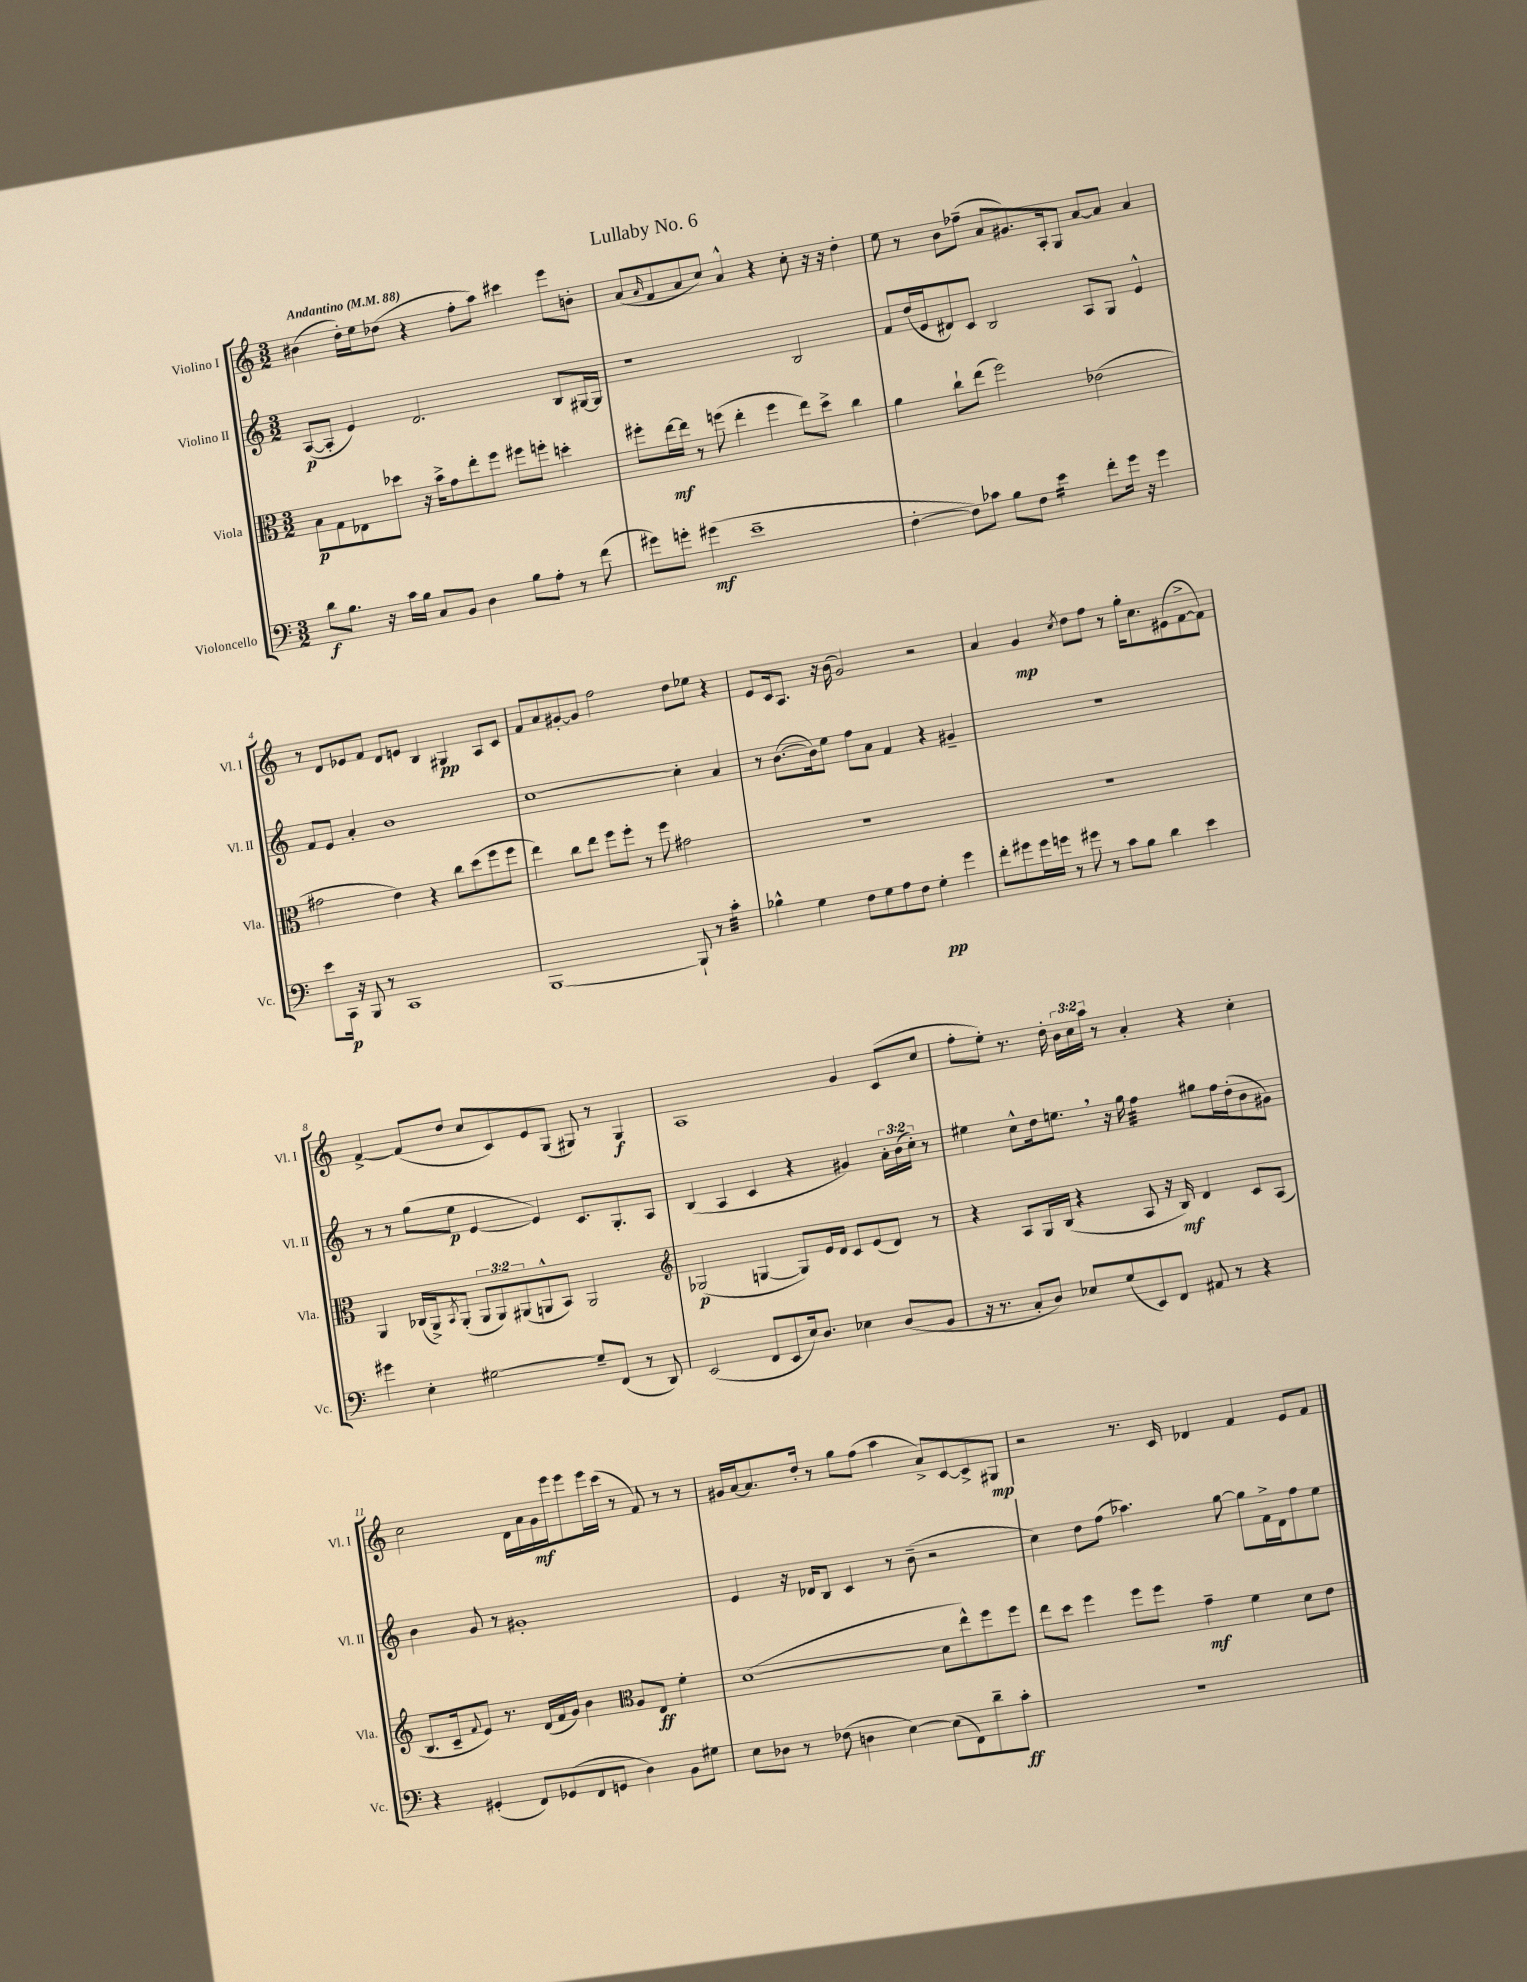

**kern	**kern	**kern	**kern
*staff4	*staff3	*staff2	*staff1
*clefF4	*clefC3	*clefG2	*clefG2
*k[]	*k[]	*k[]	*k[]
*M3/2	*M3/2	*M3/2	*M3/2
*MM88	*MM88	*MM88	*MM88
8d\L	8B\L	([8A/L	(4b#\
8.B\J	8G\	8A'/]J	.
.	8E-\	4e/)	16dd'\LL)
16r	.	.	16ee\J
16c\LL	8dd-\J	.	(8dd-\J
16B\JJ	.	.	.
8C/L	16r	2.d/	4r
.	16b^\LK	.	.
8BB/J	8g\	.	.
4D\	8ee'\	.	8ff'\L
.	8ff\J	.	8aa\J)
8B\L	8ff#\L	.	4ccc#\
8A'\J	8ff'\J	.	.
8r	4dd'\	8B/L	8eee\L
(8f\	.	[16G#/L	8b'\J
.	.	16G#/]JJ	.
=	=	=	=
8g#\L)	8ff#'\L	1r	(8a/L
.	.	.	16qqa/
8g'\J	[16ee\L	.	8f/
.	16ee\]JJ	.	.
(4g#\	8r	.	8a/
.	(8ff\	.	8cc/J)
1e~	4ee'\	.	4a^^/
.	4ff\	.	4r
.	8ee\L)	2B/	8cc'\
.	8dd^\J	.	16r
.	.	.	16r
.	4cc\	.	4dd'\
=	=	=	=
[4F'\	4a\	8f/L	8ee\
.	.	(16dd/L	8r
.	.	16e/J	.
8F\]L)	8cc`\L	8d#/)	8b\L
8c-\J	(8ee\J	8c/J	(8ff-~\J
8B\L	2ff\)	2B/	8a/L
8F\J	.	.	8.g#/)
4e\	.	.	.
.	.	.	16A'/k
.	.	.	8G/J
8f'\L	(2e-\	8A/L	[8a/L
16g\Jk	.	8G/J	8a/]J
16r	.	.	.
4g\	.	4e^^/	4a/
=	=	=	=
8e\L	2g#\	8f/L	8r
16CC\Jk	.	8e/J	8d/L
16r	.	.	.
8BBB/	.	4a'/	8e-/
8r	.	.	8f/J
1CC	4e\)	1b	8d/L
.	.	.	8e/J
.	4r	.	4B/
.	8cc\L	.	4G#/
.	(8dd\	.	.
.	8ff\	.	8A/L
.	8ff\J	.	8c/J
=	=	=	=
[1BBB	4ee\)	[1cc	8f/L
.	.	.	8a/
.	8cc\L	.	[8g#'/
.	8ee\J	.	8g#/]J
.	8ff\L	.	2ff\
.	8ff'\J	.	.
.	8r	.	.
.	8ff\	.	.
8BBB`/]	2g#\	4cc'\]	8dd\L
8r	.	.	8ee-\J
4c'\	.	4a/	4r
=	=	=	=
4B-^^\	1.r	8r	8e/L
.	.	([8.b\L	16c/k
.	.	.	8.A/J
4G\	.	.	.
.	.	16b\]k)	.
.	.	8ee\J	16r
.	.	.	(16b\
8F\L	.	8ff\L	2g/)
8G\	.	8a\J	.
8A\	.	4f/	.
8F\J	.	.	.
4G'\	.	4r	2r
4g\	.	4g#~/	.
=	=	=	=
8f'\L	1.r	1.r	4a/
8g#\	.	.	.
16g#\L	.	.	4g/
16g\JJ	.	.	.
8r	.	.	.
.	.	.	8qcc/
8g#\	.	.	8dd\L
8r	.	.	8ff\J
8c\L	.	.	8r
8B\J	.	.	16gg'\LK
.	.	.	8.cc\
4d\	.	.	.
.	.	.	(8e#\
4e\	.	.	[8f^\
.	.	.	8f\]J)
=	=	=	=
4g#\	4AA/	8r	[4f^/
.	.	8r	.
4E'\	(16C-/LL	(8gg\L	(8f/]L
.	16AA^/J)	.	.
.	8qBB/	.	.
.	(8AA'/J	8ee\J	8dd/J
[2G#\	12AA/L	[4e/	8cc/L
.	12AA/)	.	.
.	.	.	8c/)
.	(12AA#/	.	.
.	8AA^^/	4e/])	8e/
.	8BB/J)	.	(8G/J
8G#~/]L	2AA/	8.c/L	8G#/)
(8FF/J	.	.	8r
.	.	8.G'/	.
8r	.	.	4G#/
8DD/)	.	8A/J	.
=	=	=	=
*	*clefG2	*	*
(2EE/	(2G-/	(4B/	1A
.	.	4A/	.
8FF/L	[4G/	4c/	.
8EE/	.	.	.
16E/k)	8G/]L)	4r	.
8.D/J	.	.	.
.	16e/L	.	.
.	16d/JJ	.	.
4E-\	8c/L	4g#/)	4g/
.	(8e/	.	.
(8D/L	8d/J)	24a'\LL	(8c/L
.	.	(24b\	.
.	.	24cc'\JJ)	.
8BB/J	8r	8r	8cc/J
=	=	=	=
16r	4r	4ee#\	8ff'\L
8.r	.	.	.
.	.	.	8ee'\J)
8C'/L	8A/L	8cc^^\L	8.r
8D/J)	16G/L	16dd\k	.
.	(16B/JJ	8.ee\J	16dd'\
8E-/L	4r	.	24b\LL
.	.	.	24cc\
.	.	.	24aa\JJ
(8G/	.	16r	8r
.	.	16gg\	.
8EE/)	8A/	4ff\	4a'/
8FF/J	16r	.	.
.	16B/)	.	.
8AA#/	4d/	8gg#\L	4r
8r	.	16ff\L	.
.	.	(16dd'\J	.
4r	8c/L	8b\	4cc'\
.	(8A/J	8g#\J)	.
=	=	=	=
4r	8.B/L	4b\	2cc\
.	16c~/k	.	.
.	8qqf/	.	.
(4GG#'/	8e/J)	8g/	.
.	8.r	8r	.
8FF/L)	.	1g#'	16d\LL
.	(16d/LL	.	16a\
(8GG-/	16f/	.	16g\
.	16g/JJ)	.	16eee\J
8FF/	4b\	.	8eee\
8GG/J	.	.	16eee\L
.	.	.	(16ccc\JJ
*	*clefC3	*	*
4D\)	8A/L	.	8r
.	8E/J	.	8f/)
8BB\L	4f'\	.	8r
8G#\J	.	.	8r
=	=	=	=
8E\L	([1d	4e/	16g#/LL
.	.	.	[16a/J
8D-\J	.	.	8.a/]
8r	.	16r	.
.	.	16d-/LK	16dd'/Jk
(8F-\	.	8B/J	8r
4D\	.	4c/	8gg\L
.	.	.	(8ff\J
[4E\)	.	8r	4aa\
.	.	(8b~\	.
(8E\]L	8d\]L	2r	8a^/L)
8FF\)	8ee^^\)	.	[8c/
8d~\	8ff\	.	8c^/]
8c'\J	8ff\J	.	8G#/J
=	=	=	=
1.r	8ee\L	4cc\)	2r
.	8dd\J	.	.
.	4ff\	8dd\L	.
.	.	(8ff\J	.
.	8ff\L	4.aa-\)	8.r
.	8ff\J	.	.
.	.	.	16c/
.	4g~\	.	4d-/
.	.	[8gg\	.
.	4f\	8gg\]L	4f/
.	.	16f^\L	.
.	.	16d\J	.
.	8d\L	8ff\	8e/L
.	8e\J	8ee\J	8f/J
==	==	==	==
*-	*-	*-	*-
